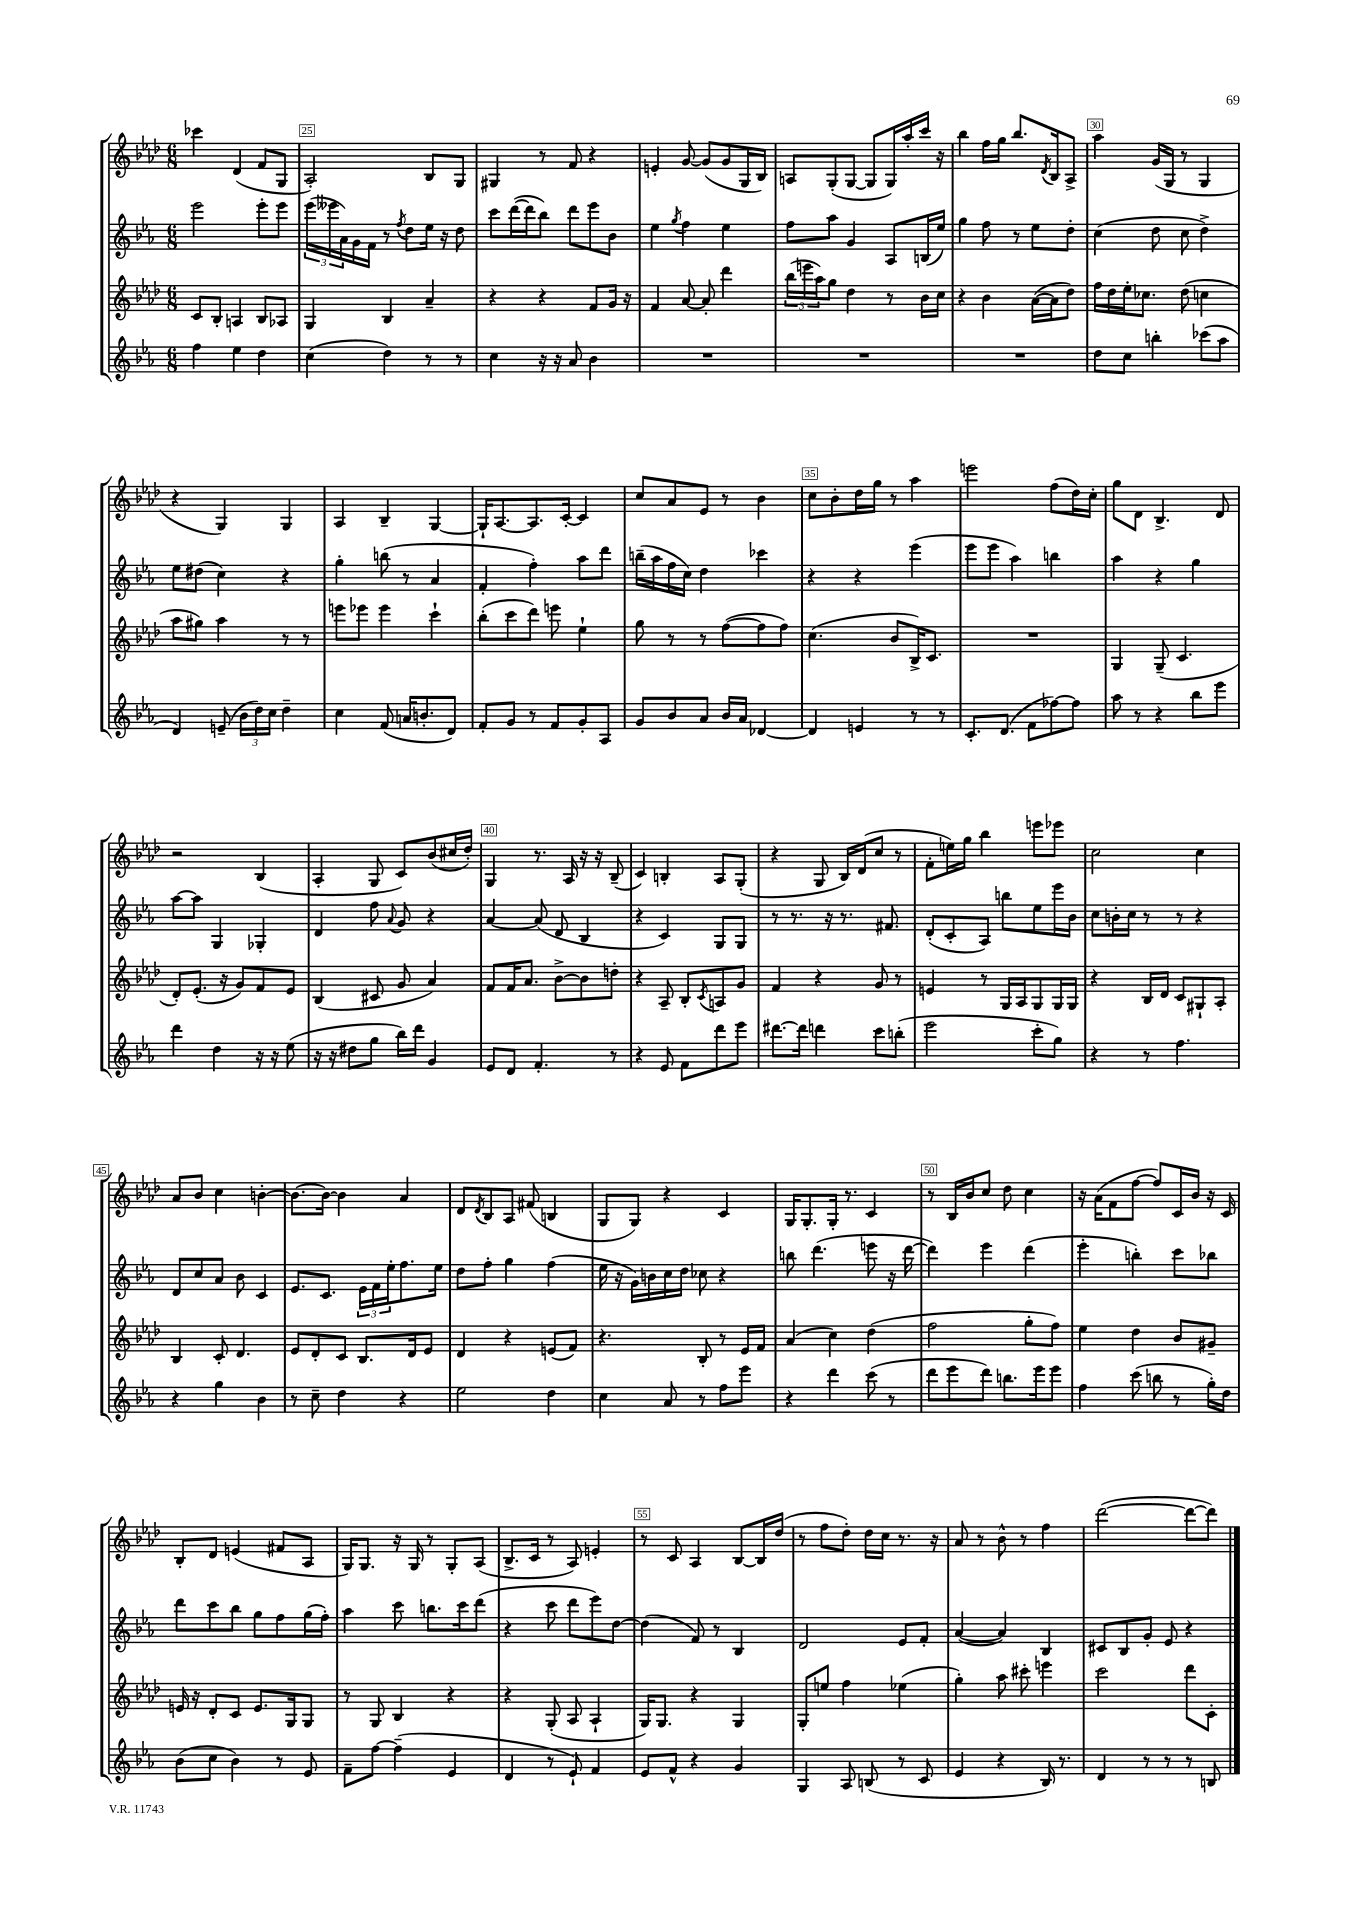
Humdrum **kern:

**kern	**kern	**kern	**kern
*part4	*part3	*part2	*part1
*staff4	*staff3	*staff2	*staff1
*clefG2	*clefG2	*clefG2	*clefG2
*k[b-e-a-]	*k[b-e-a-d-]	*k[b-e-a-]	*k[b-e-a-d-]
*M6/8	*M6/8	*M6/8	*M6/8
=24	=24	=24	=24
4ff\	8c/L	2eee-\	4ccc-X\
.	8B-'/J	.	.
4ee-\	4An/	.	(4d-/
4dd\	8B-/L	8eee-'\L	8f/L
.	8A-X/J	8eee-\J	8G/J
=25	=25	=25	=25
(4cc\	4G/	(24eee-\LL	2A-'/)
.	.	24eee--X\	.
.	.	24a-\)	.
.	.	16g\	.
.	.	16f\JJ	.
4dd\)	4B-/	8r	.
.	.	8qff/	.
.	.	8dd\L	.
8r	4a-~/	16ee-\Jk	8B-/L
.	.	16r	.
8r	.	8dd\	8G/J
=26	=26	=26	=26
4cc\	4r	8ccc\L	4G#X/
.	.	([16ddd\L	.
.	.	16ddd\J]	.
16r	4r	8bb-\J)	8r
16r	.	.	.
8a-/	.	8ddd\L	8f/
4b-\	8f/L	8eee-\	4r
.	16g/Jk	8b-\J	.
.	16r	.	.
=27	=27	=27	=27
2.r	4f/	4ee-\	4en'/
.	.	8qgg/	.
.	[8a-/	4ff\	[8g/
.	8a-'/]	.	(8g/L]
.	4ddd-\	4ee-\	8g/
.	.	.	16G/L
.	.	.	16B-/JJ)
=28	=28	=28	=28
2.r	(24bb-\LL	8ff\L	8An/L
.	24eeen\	.	.
.	24aa-\J)	.	.
.	8gg\J	8aa-\J	(8G'/
.	4dd-\	4g/	[8G/J
.	.	.	8G/L]
.	8r	8A-/L	16G/L)
.	.	.	16aa-'/
.	16b-\LL	(16Bn/L	16ccc/JJ
.	16cc\JJ	16ee-/JJ)	16r
=29	=29	=29	=29
2.r	4r	4gg\	4bb-\
.	4b-\	8ff\	16ff\LL
.	.	.	16gg\JJ
.	.	8r	8.bb-/L
.	([16a-\LL	8ee-\L	.
.	.	.	8qd-/
.	16a-\J]	.	16B-/k
.	8dd-\J)	8dd'\J	8A-^/J
=30	=30	=30	=30
8dd\L	16ff\LL	(4cc\	4aa-\
.	16dd-\	.	.
8cc\J	16ee-'\J	.	.
.	8.cc-X\J	.	.
4bbn'\	.	8dd\	(16g/LL
.	.	.	16G/JJ
.	(8dd-\	8cc\	8r
(8ccc-X\L	4ccn\	4dd^\)	4G/
8aa-\J	.	.	.
!!LO:LB:g=z
=31	=31	=31	=31
4d/)	8aa-\L	8ee-\L	4r
.	8gg#X\J)	(8dd#X\J	.
(8en~/	4aa-\	4cc\)	4G/)
24b-\LL	.	.	.
24dd\)	.	.	.
24cc\JJ	.	.	.
4dd~\	8r	4r	4G/
.	8r	.	.
=32	=32	=32	=32
4cc\	8eeen\L	4gg'\	4A-/
.	8eee-X\J	.	.
(8f/	4eee-\	(8bbn\	4B-~/
16an/KL	.	8r	.
8.bn'/	.	.	.
.	4ccc`\	4a-/	[4G/
8d/J)	.	.	.
=33	=33	=33	=33
8f'/L	(8bb-'\L	4f'/	16G`/KL]
.	.	.	[8.A-/
8g/J	8ccc\	.	.
8r	8ddd-\J)	4ff'\)	8.A-/]
8f/L	8eeen\	.	.
.	.	.	[16c'/Jk
8g'/	4ee-`\	8aa-\L	4c/]
8A-/J	.	8ddd\J	.
=34	=34	=34	=34
8g/L	8gg\	(16bbn~\LL	8cc/L
.	.	16aa-\	.
8b-/	8r	16ff\	8a-/
.	.	16cc\JJ)	.
8a-/J	8r	4dd\	8e-/J
16b-/LL	([8ff\L	.	8r
16a-/JJ	.	.	.
[4d-X/	8ff\]	4ccc-X\	4b-\
.	8ff\J)	.	.
=35	=35	=35	=35
4d-/]	(4.cc\	4r	8cc\L
.	.	.	8b-'\
4en/	.	4r	16dd-\L
.	.	.	16gg\JJ
.	8b-/L	.	8r
8r	16B-^/K)	(4eee-\	4aa-\
.	8.c/J	.	.
8r	.	.	.
=36	=36	=36	=36
8.c'/L	2.r	8eee-\L	2eeen\
.	.	8eee-\J	.
(8.d/J	.	.	.
.	.	4aa-\)	.
8f\L	.	.	.
[8ff-X\)	.	4bbn\	(8ff\L
8ff-\J]	.	.	16dd-\L)
.	.	.	16cc'\JJ
=37	=37	=37	=37
8aa-\	4G/	4aa-\	8gg\L
8r	.	.	8d-\J
4r	(8G~/	4r	4.B-^/
.	4.c/	.	.
8bb-\L	.	4gg\	.
8eee-\J	.	.	8d-/
!!LO:LB:g=z
=38	=38	=38	=38
4ddd\	8d-'/L)	[8aa-\L	2r
.	(8.e-'/J	8aa-\J]	.
4dd\	.	4G/	.
.	16r	.	.
.	8g/L)	.	.
16r	8f/	4G-X'/	(4B-/
16r	.	.	.
(8ee-\	8e-/J	.	.
=39	=39	=39	=39
16r	(4B-/	4d/	4A-'/
16r	.	.	.
8dd#X\L	.	.	.
8gg\J	8c#X/	8ff\	8G/
.	.	8qqa-/	.
16bb-\LL)	8g/	8g/	8c/L)
16ddd\JJ	.	.	.
4g/	4a-/)	4r	(8b-/
.	.	.	16cc#X/L
.	.	.	16dd-'/JJ)
=40	=40	=40	=40
8e-/L	8f/L	[4a-/	4G/
8d/J	16f/K	.	.
.	8.a-/J	.	.
4.f'/	.	(8a-/]	8.r
.	[8b-^\L	8d/	.
.	.	.	16A-/
.	8b-\]	4B-/	16r
.	.	.	16r
8r	8ddn'\J	.	(8B-~/
=41	=41	=41	=41
4r	4r	4r	4c/)
8e-/	8A-~/	4c/)	4Bn'/
8f\L	8B-'/L	.	.
.	8qc/	.	.
8ddd\	8An/	8G/L	8A-/L
8eee-\J	8g/J	8G/J	(8G'/J
=42	=42	=42	=42
[8.ddd#X\L	4f/	8r	4r
.	.	8.r	.
16ddd#\Jk]	.	.	.
4dddn\	4r	.	8G/
.	.	16r	.
.	.	8.r	16B-/LL)
.	.	.	(16d-/J
8ccc\L	8g/	.	8cc/J
.	.	8.f#X/	.
(8bbn'\J	8r	.	8r
=43	=43	=43	=43
2eee-\	4en/	(8d'/L	8f'\L
.	.	8c'/	16een\L)
.	.	.	16gg\JJ
.	8r	8A-/J)	4bb-\
.	16G/LL	8bbn\L	.
.	16A-/J	.	.
8ccc'\L	8G/	8ee-\	8eeen\L
8gg\J)	16G/L	16eee-\L	8eee-X\J
.	16G/JJ	16b-\JJ	.
=44	=44	=44	=44
4r	4r	8cc\L	2cc\
.	.	16bn'\L	.
.	.	16cc\JJ	.
8r	16B-/LL	8r	.
.	16d-/JJ	.	.
4.ff\	8c/L	8r	.
.	8G#X`/	4r	4cc\
.	8A-'/J	.	.
!!LO:LB:g=z
=45	=45	=45	=45
4r	4B-/	8d/L	8a-/L
.	.	8cc/	8b-/J
4gg\	8c'/	8a-/J	4cc\
.	4.d-/	8b-\	.
4b-\	.	4c/	[4bn'\
=46	=46	=46	=46
8r	8e-/L	8.e-/L	8.b\L_
8cc~\	8d-'/	.	.
.	.	8.c/J	16b\Jk_
4dd\	8c/J	.	4b\]
.	8.B-/L	24e-\LL	.
.	.	24f\	.
.	.	24ee-'\J	.
4r	.	8.ff\	4a-/
.	16d-/k	.	.
.	8e-/J	.	.
.	.	16ee-\Jk	.
=47	=47	=47	=47
2ee-\	4d-/	8dd\L	8d-/L
.	.	.	8qd-/
.	.	8ff'\J	8B-/
.	4r	4gg\	8A-/J
.	.	.	(8f#X/
4dd\	(8en/L	(4ff\	4Bn/
.	8f/J)	.	.
=48	=48	=48	=48
4cc\	4.r	16ee-\	8G/L
.	.	16r	.
.	.	16g\LL)	8G/J)
.	.	16bn\	.
8a-/	.	16cc\	4r
.	.	16dd\JJ	.
8r	8B-'/	8cc-X\	.
8ff\L	8r	4r	4c/
8eee-\J	16e-/LL	.	.
.	16f/JJ	.	.
=49	=49	=49	=49
4r	(4a-/	8bbn\	16G/KL
.	.	.	8.G'/
.	.	(4.ddd\	.
4ddd\	4cc\)	.	16G'/Jk
.	.	.	8.r
(8ccc\	(4dd-\	8eeen\	4c/
8r	.	16r	.
.	.	[16ddd\	.
=50	=50	=50	=50
8ddd\L	2ff\	4ddd\])	8r
8eee-\	.	.	16B-/LL
.	.	.	16b-/J
8ddd\J)	.	4eee-\	8cc/J
8.bbn\L	.	.	8dd-\
.	8gg'\L	(4ddd\	4cc\
16eee-\k	.	.	.
8eee-\J	8ff\J)	.	.
=51	=51	=51	=51
4ff\	4ee-\	4eee-'\	16r
.	.	.	(16a-\KL
.	.	.	8f\
(8ccc\	4dd-\	4bbn'\)	[8ff\J
8bbn\	.	.	8ff/L])
8r	8b-/L	8ccc\L	16c/L
.	.	.	16b-/JJ
16gg'\LL)	8g#X~/J	8bb-X\J	16r
16dd\JJ	.	.	16c/
!!LO:LB:g=z
=52	=52	=52	=52
(8b-\L	16en/	8ddd\L	8B-'/L
.	16r	.	.
8cc\J	8d-'/L	8ccc\	8d-/J
4b-\)	8c/J	8bb-\J	(4en/
.	8.e/L	8gg\L	.
8r	.	8ff\	8f#X/L
.	16G/k	.	.
8e-/	8G/J	(16gg\L	8A-/J
.	.	16ff'\JJ)	.
=53	=53	=53	=53
8f~\L	8r	4aa-\	16G/KL)
.	.	.	8.G/J
[8ff\J	8G/	.	.
(4ff~\]	4B-/	8ccc\	16r
.	.	.	16G/
.	.	8.bbn\L	8r
4e-/	4r	.	8G'/L
.	.	16ccc\k	.
.	.	(8ddd\J	(8A-/J
=54	=54	=54	=54
4d/	4r	4r	8.B-^/L
.	.	.	16c/Jk
8r	(8G'/	8ccc\	8r
8e-`/)	8A-/	8ddd\L	8A-/)
4f/	4A-`/	8eee-\)	4en'/
.	.	[8dd\J	.
=55	=55	=55	=55
8e-/L	16G/KL)	(4dd\]	8r
.	8.G/J	.	.
8f^^/J	.	.	8c/
4r	4r	8f/)	4A-/
.	.	8r	.
4g/	4G/	4B-/	[8B-/L
.	.	.	16B-/L]
.	.	.	(16dd-/JJ
=56	=56	=56	=56
4G/	8G'/L	2d/	8r
.	8een/J	.	8ff\L
8A-/	4ff\	.	8dd-'\J)
(8Bn/	.	.	16dd-\LL
.	.	.	16cc\JJ
8r	(4ee-X\	8e-/L	8.r
8c/	.	8f'/J	.
.	.	.	16r
=57	=57	=57	=57
4e-/	4gg'\)	([4a-/	8a-/
.	.	.	8r
4r	8aa-\	4a-/])	8b-^^\
.	8ccc#X'\	.	8r
16B-/)	4eeen\	4B-/	4ff\
8.r	.	.	.
=58	=58	=58	=58
4d/	2ccc\	8c#X/L	([2ddd-\
.	.	8B-/	.
8r	.	8g'/J	.
8r	.	8e-/	.
8r	8ddd-\L	4r	8ddd-\L_
8Bn/	8c'\J	.	8ddd-\J])
==	==	==	==
*-	*-	*-	*-
